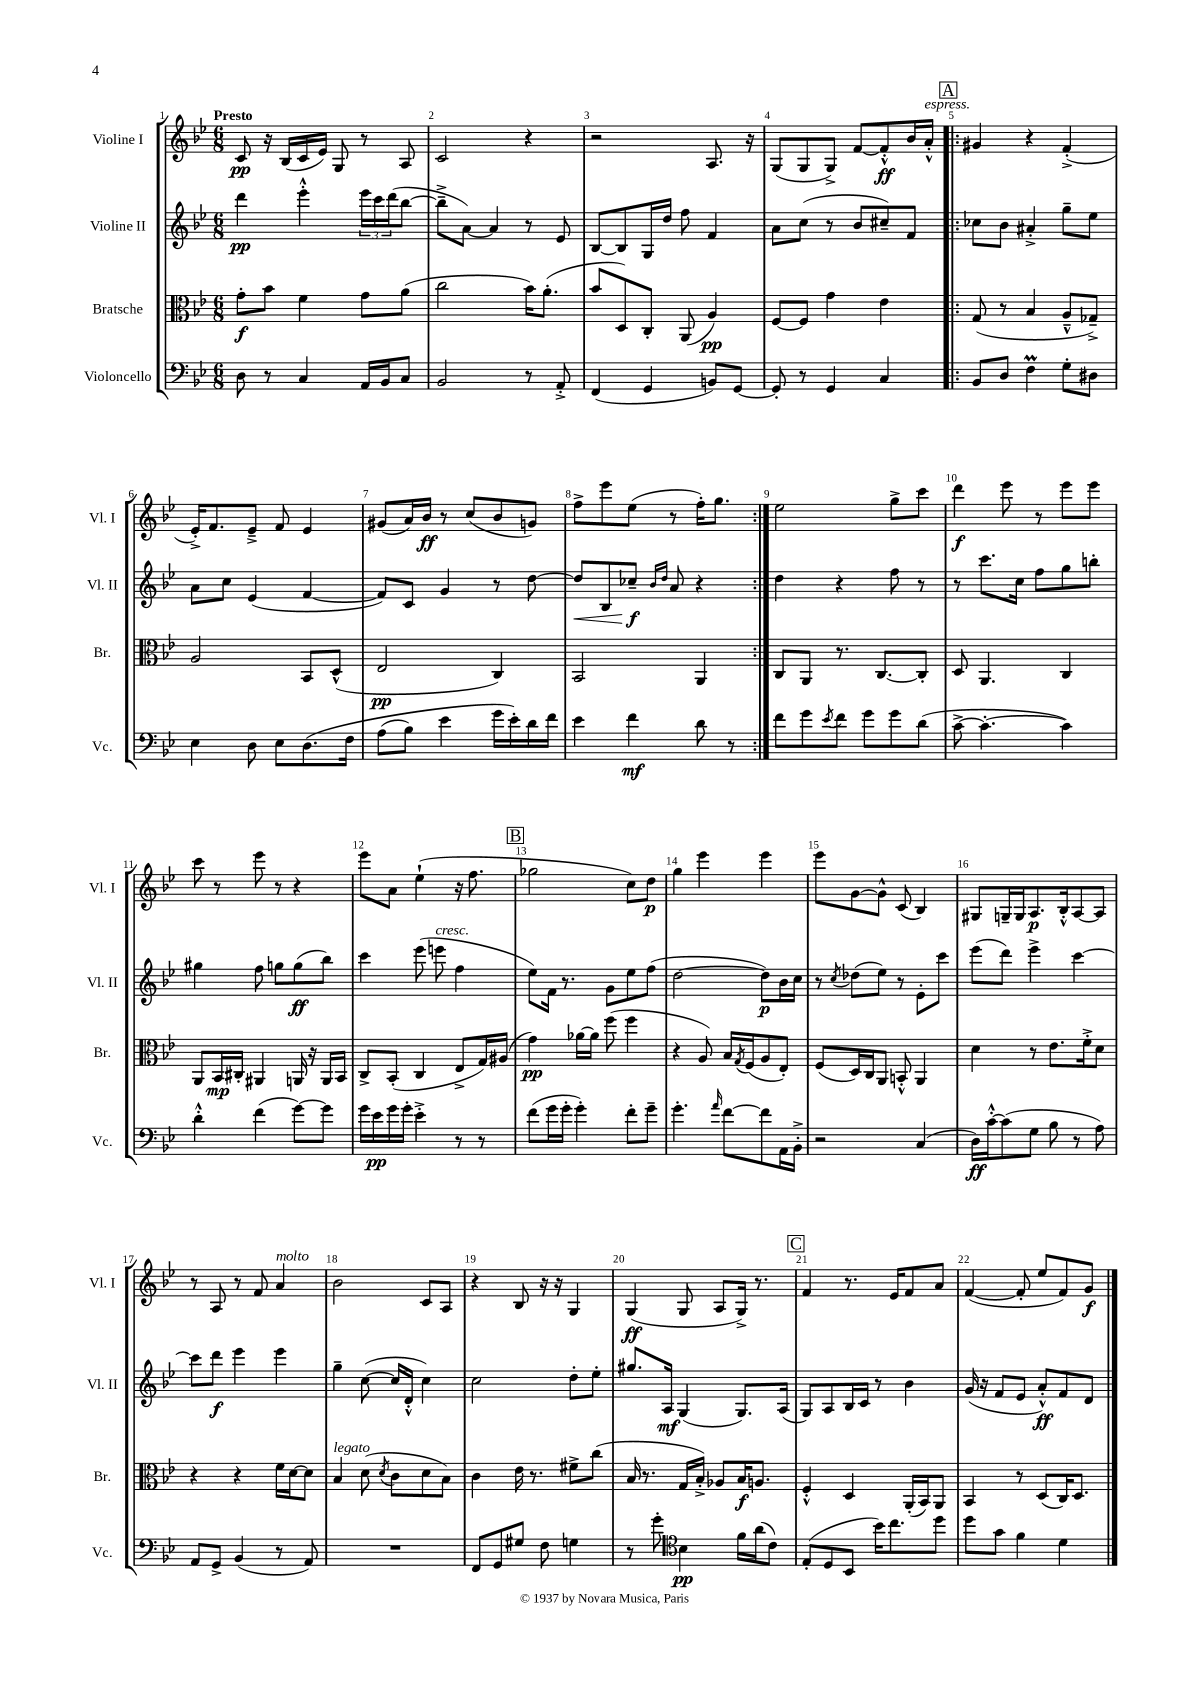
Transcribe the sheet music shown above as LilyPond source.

<<
\new StaffGroup <<
\new Staff = "s0" \with { instrumentName = "Violine I" shortInstrumentName = "Vl. I" } {
    \clef treble \key bes \major \numericTimeSignature \time 6/8 \tempo "Presto"
    c'8\pp r16 bes16( c'16 ees'16) g8 r8 a8 |
    c'2 r4 |
    r2 a8. r16 |
    g8( g8 g8->) f'8~ f'8-.-^\ff bes'16 a'16-.-^^\markup { \italic "espress." } |
    \repeat volta 2 { \mark \markup { \box "A" } gis'4 r4 f'4-.->( |
    ees'16-.->) f'8. ees'8---> f'8 ees'4 |
    gis'8( a'16) bes'16\ff r8 c''8( bes'8 g'8) |
    f''8-> ees'''8 ees''8( r8 f''16-.) g''8. | }
    ees''2 g''8-> c'''8 |
    d'''4\f ees'''8 r8 ees'''8 ees'''8 |
    c'''8 r8 ees'''8 r8 r4 |
    ees'''8 a'8 ees''4-!( r16 f''8. |
    \mark \markup { \box "B" } ges''2 c''8) d''8\p |
    g''4 ees'''4 ees'''4 |
    ees'''8 g'8~ g'8-^ c'8( bes4) |
    gis8 g16-- g16 a8.\p bes16-.-^ a8~ a8 |
    r8 a8 r8 f'8 a'4^\markup { \italic "molto" } |
    bes'2 c'8 a8 |
    r4 bes8 r16 r16 g4 |
    g4\ff( g8 a8 g16->) r8. |
    \mark \markup { \box "C" } f'4 r8. ees'16 f'8 a'8 |
    f'4~( f'8-. ees''8 f'8) g'8\f \bar "|." |
}
\new Staff = "s1" \with { instrumentName = "Violine II" shortInstrumentName = "Vl. II" } {
    \clef treble \key bes \major \numericTimeSignature \time 6/8
    d'''4\pp ees'''4-.-^ \tuplet 3/2 { ees'''16 c'''16 d'''16( } bes''8~ |
    bes''8---> a'8~) a'4 r8 ees'8 |
    bes8~ bes8 g16 d''16 f''8 f'4 |
    a'8 c''8( r8 bes'8 cis''8--) f'8 |
    \repeat volta 2 { \mark \markup { \box "A" } ces''8 bes'8 ais'4-.-> g''8-- ees''8 |
    a'8 c''8 ees'4( f'4~ |
    f'8) c'8 g'4 r8 d''8~ |
    d''8\< bes8 ces''8--\f\! \grace { bes'16 d''16 } a'8 r4 | }
    d''4 r4 f''8 r8 |
    r8 c'''8. c''16 f''8 g''8 b''8-. |
    gis''4 f''8 g''8 g''8\ff( bes''8) |
    c'''4 ees'''8( e'''8^\markup { \italic "cresc." } f''4 |
    \mark \markup { \box "B" } ees''8) f'16 r8. g'8 ees''8 f''8( |
    d''2~ d''8\p) bes'16 c''16 |
    r8 \acciaccatura { c''8 } des''8( ees''8) r8 ees'8-. c'''8 |
    ees'''8( d'''8) ees'''4-> c'''4~ |
    c'''8 d'''8\f ees'''4 ees'''4 |
    g''4-- c''8~( c''16 d'16-.-^ c''4) |
    c''2 d''8-. ees''8-. |
    gis''8. a16\mf g4( g8.) a16( |
    \mark \markup { \box "C" } g8) a8 bes16 c'16 r8 bes'4 |
    g'16( r16 f'8 ees'8 a'8-.-^\ff) f'8 d'8 \bar "|." |
}
\new Staff = "s2" \with { instrumentName = "Bratsche" shortInstrumentName = "Br." } {
    \clef alto \key bes \major \numericTimeSignature \time 6/8
    g'8-.\f bes'8 f'4 g'8 a'8( |
    c''2 bes'16) a'8.-.( |
    bes'8 d8) c8-. a,8( a4\pp) |
    f8~ f8 g'4 ees'4 |
    \repeat volta 2 { \mark \markup { \box "A" } g8( r8 bes4 a8---^ ges8--->) |
    a2 bes,8 d8-^( |
    ees2\pp c4) |
    bes,2 a,4 | }
    c8 a,8 r8. c8.~ c8-. |
    d8 a,4. c4 |
    a,8 bes,16\mp cis16-. ais,4 a,16 r16 a,16 bes,16 |
    c8-> bes,8-.( c4 ees8-> g16) ais16( |
    \mark \markup { \box "B" } g'4\pp) aes'16~ aes'16 f''8( f''4 |
    r4 a8) bes16 \acciaccatura { g8 } f16( a8 ees8-.) |
    f8( d16) c16 a,8 b,8-.-^ a,4 |
    d'4 r8 ees'8. f'16-.-> d'8 |
    r4 r4 f'16 d'16~ d'8 |
    bes4^\markup { \italic "legato" } d'8( \acciaccatura { d'8 } c'8 d'8 bes8) |
    c'4 ees'16 r8. fis'8-> c''8( |
    bes16 r8. g16 bes16-.->) aes8 bes16\f a8. |
    \mark \markup { \box "C" } f4-.-^ d4 a,16-.( bes,16) a,8 |
    bes,4 r8 d8( c16) d8. \bar "|." |
}
\new Staff = "s3" \with { instrumentName = "Violoncello" shortInstrumentName = "Vc." } {
    \clef bass \key bes \major \numericTimeSignature \time 6/8
    d8 r8 c4 a,16 bes,16 c8 |
    bes,2 r8 a,8-.-> |
    f,4( g,4 b,8) g,8~ |
    g,8-. r8 g,4 c4 |
    \repeat volta 2 { \mark \markup { \box "A" } bes,8 d8 f4\prall g8-. dis8 |
    ees4 d8 ees8 d8.\( f16 |
    a8( bes8) ees'4 g'16 ees'16-.\) d'16 f'16 |
    ees'4 f'4\mf d'8 r8 | }
    f'8 g'8 \acciaccatura { ees'8 } f'8 g'8 g'8 d'8( |
    c'8~-> c'4.~-. c'4) |
    d'4-.-^ f'4( g'8~) g'8 |
    g'16 ees'16\pp g'16 g'16-. ees'4-.-> r8 r8 |
    \mark \markup { \box "B" } f'8( g'16 g'16-. g'4-.) f'8-. g'8-- |
    g'4.-. \grace { a'16 } f'8~ f'8 a,16 bes,16-.-> |
    r2 c4( |
    d16\ff) c'16~-.-^ c'8( g8 bes8 r8 a8) |
    a,8 g,8-> bes,4( r8 a,8) |
    R2. |
    f,8 g,8 gis8 f8 g4 |
    r8 g'8-. \clef tenor bes4\pp f'16 a'16( c'8) |
    \mark \markup { \box "C" } ees8-.( d8 bes,8 bes'16) c''8. d''8 |
    d''8 g'8 f'4 d'4 \bar "|." |
}
>>
>>
\layout { \context { \Score \override BarNumber.break-visibility = ##(#f #t #t) barNumberVisibility = #all-bar-numbers-visible } }
